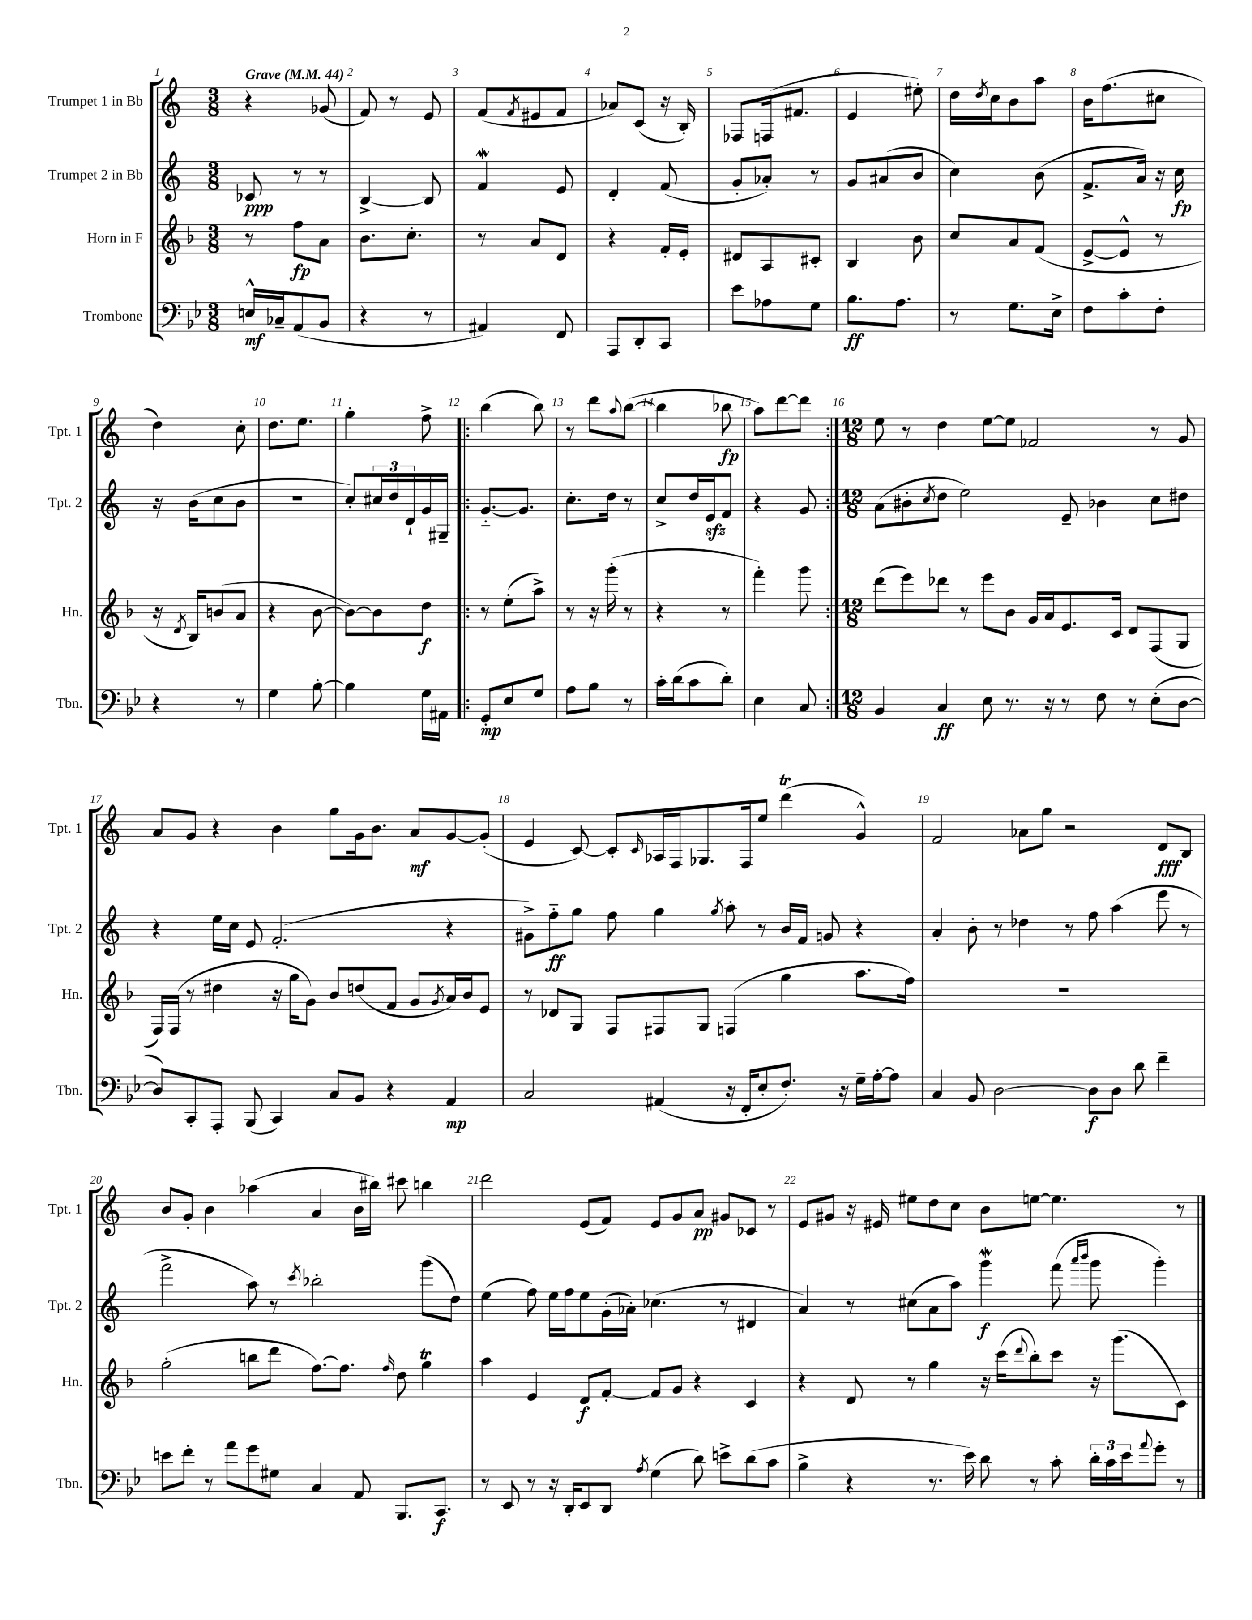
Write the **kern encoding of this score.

**kern	**kern	**kern	**kern
*staff4	*staff3	*staff2	*staff1
*clefF4	*clefG2	*clefG2	*clefG2
*k[b-e-]	*k[b-]	*k[]	*k[]
*M3/8	*M3/8	*M3/8	*M3/8
*MM44	*MM44	*MM44	*MM44
16E^^	8r	8c-	4r
16C-~	.	.	.
(8AA	8ff	8r	.
8BB-	8a	8r	(8g-
=	=	=	=
4r	8.b-	[4B^	8f)
.	.	.	8r
.	8.cc'	.	.
8r	.	8B]	8e
=	=	=	=
4AA#)	8r	4f	(8f
.	.	.	8qf
.	8a	.	8e#
8FF	8d	8e	8f
=	=	=	=
8AAA	4r	4d'	8a-)
8DD'	.	.	(8c
8CC	16f'	(8f	16r
.	16e'	.	16B')
=	=	=	=
8e-	8d#	8g'	8F-
8A-	8A	8a-')	(16F
.	.	.	8.f#
8G	8c#'	8r	.
=	=	=	=
8.B-	4B-	8g	4e
.	.	(8a#	.
8.A	.	.	.
.	8b-	8b	8ee#')
=	=	=	=
8r	8cc	4cc)	16dd
.	.	.	8qdd
.	.	.	16cc
8.G	8a	.	8b
.	(8f	(8b	8aa
16E-^	.	.	.
=	=	=	=
8F	[8e^	8.f^	16b
.	.	.	(8.ff
8c'	8e^^]	.	.
.	.	16a)	.
8F'	8r	16r	8cc#
.	.	16cc	.
=	=	=	=
4r	16r	16r	4dd)
.	8qd	.	.
.	16B-)	(16b	.
.	(8b	8cc	.
8r	8a	8b	8cc'
=	=	=	=
4G	4r	4.r	8.dd
.	.	.	8.ee
[8B-'	[8b-	.	.
=	=	=	=
4B-]	8b-_)	8cc')	4gg'
.	8b-]	24cc#	.
.	.	24dd	.
.	.	24d`	.
16G	8dd	16g	8ff^
16AA#	.	16G#~	.
=!|:	=!|:	=!|:	=!|:
8GG'	8r	[8.g'~	(4bb
8E-	(8ee'	.	.
.	.	8.g]	.
8G	8aa^)	.	8bb)
=	=	=	=
8A	8r	8.cc'	8r
8B-	16r	.	8ddd
.	(16ggg'	16dd	.
.	.	.	8qqaa
8r	8r	8r	([8bb
=	=	=	=
16c'	4r	8cc^	4bb]
(16d	.	.	.
8c	.	16dd	.
.	.	16e	.
8d')	8r	8f	8bb-
=	=	=	=
4E-	4fff')	4r	8aa)
.	.	.	[8ddd
8C	8ggg	8g	8ddd]
=:|!	=:|!	=:|!	=:|!
*M12/8	*M12/8	*M12/8	*M12/8
4BB-	(8ddd	(8a	8ee
.	8eee)	8b#'	8r
.	.	8qcc	.
4C	8ddd-	8dd	4dd
.	8r	2ee)	.
8E-	8eee	.	[8ee
8.r	8b-	.	8ee]
.	16g	.	2f-
16r	16a	.	.
8r	8.e	8e~	.
8F	.	4b-	.
.	16c	.	.
8r	8d	.	.
(8E-'	(8F	8cc	8r
[8D	8G	8dd#	8g
=	=	=	=
8D])	16F)	4r	8a
.	(16F	.	.
8CC'	8r	.	8g
8AAA'	4dd#	16ee	4r
.	.	16cc	.
(8BBB-	.	8e	.
4CC)	16r	(2.f'	4b
.	16gg	.	.
.	8g)	.	.
8C	8b-	.	8gg
8BB-	(8dd	.	16g
.	.	.	8.b
4r	8f	.	.
.	8g	.	8a
.	8qg	.	.
4AA	16a)	4r	[8g
.	16b-	.	.
.	8e	.	(8g']
=	=	=	=
2C	8r	8g#^)	4e
.	8d-	8ff'~	.
.	8G	8gg	[8c)
.	8F	8ff	8c']
.	.	.	16qqc
(4AA#	8F#	4gg	16A-
.	.	.	16F
.	8G	.	8.G-
.	.	8qgg	.
16r	(4F	8aa'	.
16FF'	.	.	16F
8E-'	.	8r	8ee
8.F')	4gg	16b	(4ddd
.	.	16f	.
.	.	8g	.
16r	.	.	.
16G~	8.aa	4r	4g^^)
[16A'	.	.	.
8A]	.	.	.
.	16ff)	.	.
=	=	=	=
4C	1.r	4a'	2f
8BB-	.	8b'	.
[2D	.	8r	.
.	.	4dd-	8a-
.	.	.	8gg
.	.	8r	2r
8D]	.	8ff	.
8D	.	(4aa	.
8d	.	.	.
4f~	.	8eee	8d
.	.	8r	8B
=	=	=	=
8e	(2gg'	2fff^	8b
8f'	.	.	8g'
8r	.	.	4b
8a	.	.	.
8g	8bb	8aa)	(4aa-
8G#	8ddd	8r	.
.	.	8qccc	.
4C	[8.ff)	2bb-'	4a
.	8.ff]	.	.
8AA	.	.	16b
.	.	.	16bb#)
.	16qqff	.	.
8.BBB-	8dd	.	8ccc#
.	4gg	(8ggg	4bb
8.CC	.	.	.
.	.	8dd)	.
=	=	=	=
8r	4aa	(4ee	2ddd
8EE-	.	.	.
8r	4e	8ff)	.
16r	.	16ee	.
16DD'	.	16ff	.
8EE-	8d	8ee	(8e
8DD	[8f'	(16g'	8f)
.	.	16a-')	.
8qA	.	.	.
(4G	8f]	(4.cc-	8e
.	8g	.	8g
8d)	4r	.	8a
8e^	.	8r	8g#
(8d	4c	4d#	8c-
8c	.	.	8r
=	=	=	=
4B-^	4r	4a)	8e
.	.	.	8g#
4r	8d	8r	16r
.	.	.	16e#
.	8r	(8cc#	8ee#
8.r	4gg	8a	8dd
.	.	8aa)	8cc
16e-)	.	.	.
8d	16r	4ggg	8b
.	(16ccc	.	.
.	8qqddd	.	.
8r	8bb-')	.	[8ee
8c'	8ccc	(8fff	4.ee]
.	.	16qqaaa	.
.	.	16qqbbb	.
24d'	16r	8ggg	.
24c	.	.	.
.	(8.ggg	.	.
24e-	.	.	.
8qqa	.	.	.
8g'	.	4ggg')	.
8r	8c)	.	8r
==	==	==	==
*-	*-	*-	*-
